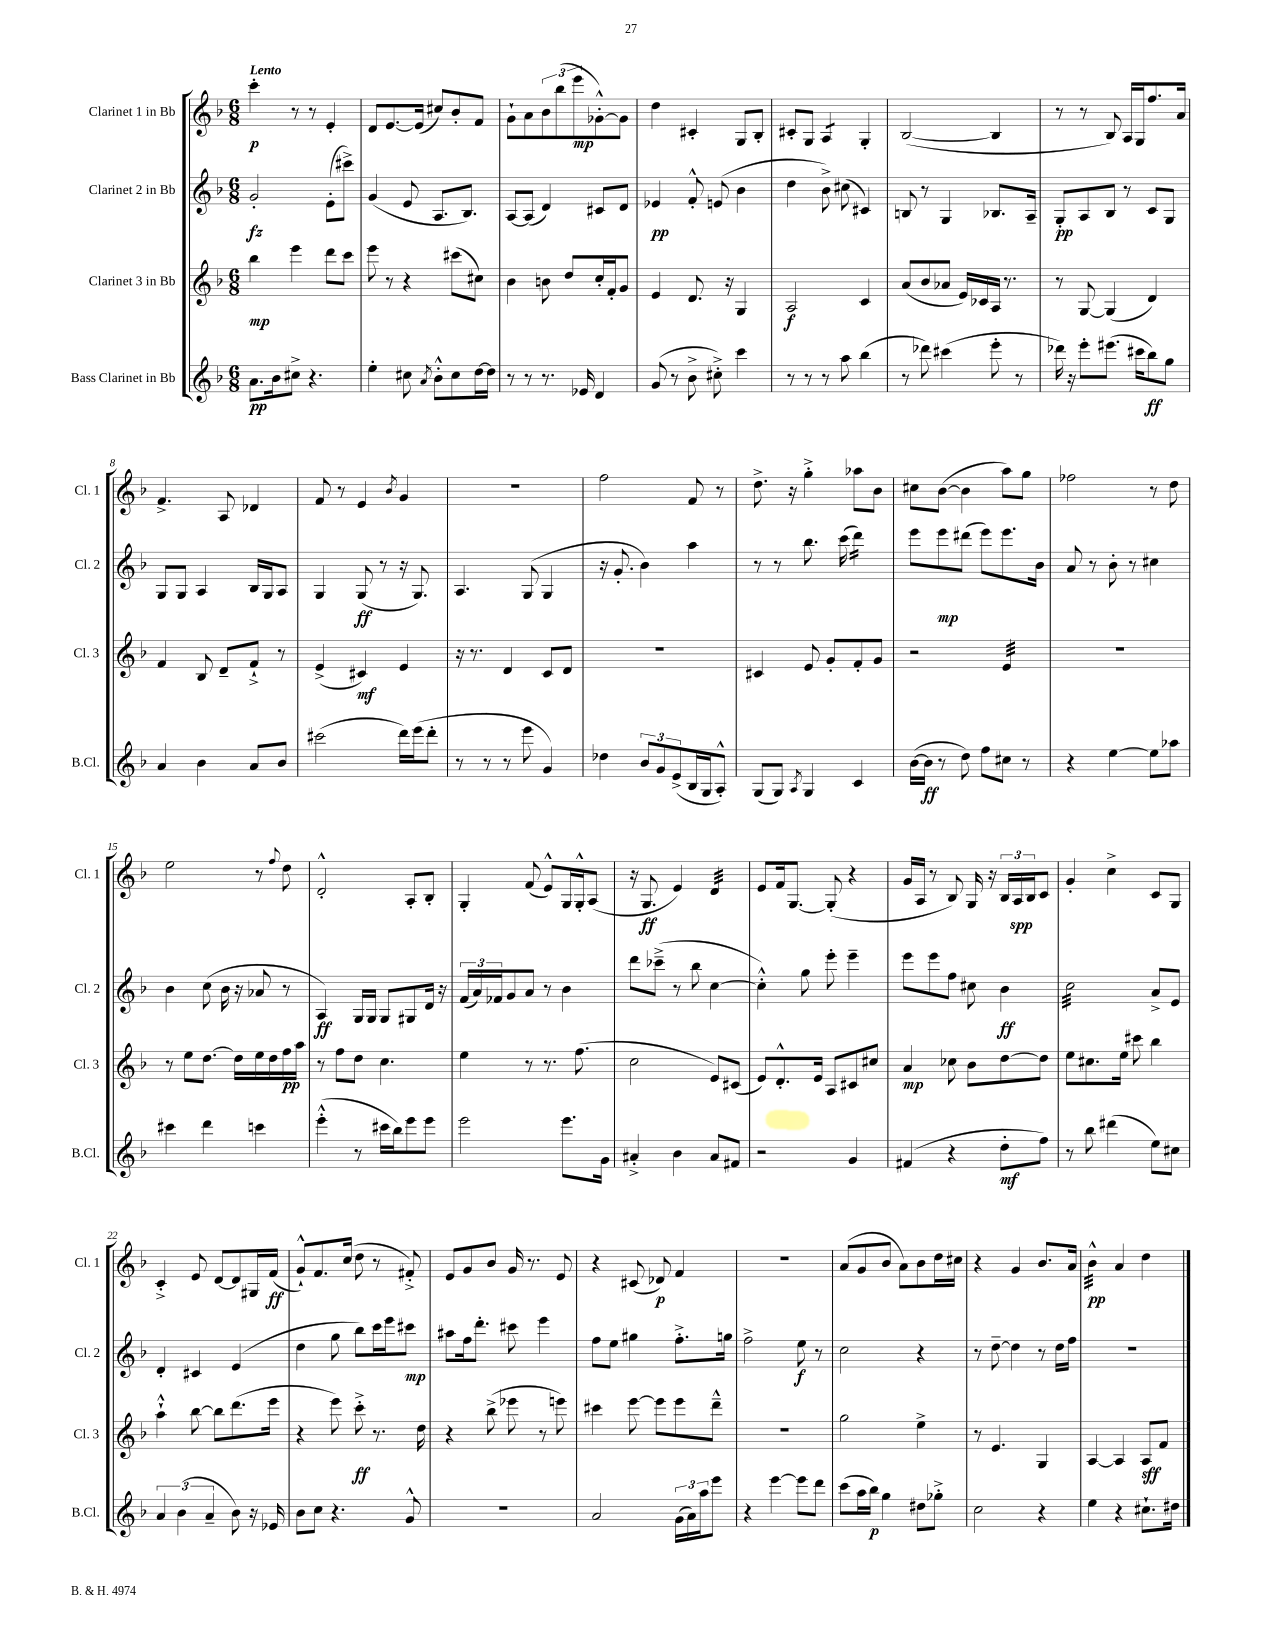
<<
\new StaffGroup <<
\new Staff = "s0" \with { instrumentName = "Clarinet 1 in Bb" shortInstrumentName = "Cl. 1" } {
    \clef treble \key f \major \numericTimeSignature \time 6/8 \tempo "Lento"
    c'''4-.\p r8 r8 e'4-. |
    d'8 e'8.~ e'16( cis''8) bes'8-. f'8 |
    g'8-! a'8 \tuplet 3/2 { bes'8 bes''8( e'''8\mp } ges'8~-.-^) ges'8 |
    d''4 cis'4-. g8 bes8-. |
    cis'8-. g8 a4:8 g4-. |
    bes2~( bes4 |
    r8 r8 bes8) a16 g16 f''8. a'16 |
    f'4.-> a8 des'4 |
    f'8 r8 e'4 \acciaccatura { bes'8 } g'4 |
    R2. |
    f''2 f'8 r8 |
    d''8.-> r16 g''4-.-> aes''8 bes'8 |
    cis''8 bes'8~( bes'4 a''8) g''8 |
    fes''2 r8 d''8 |
    e''2 r8 \appoggiatura { f''8 } d''8 |
    d'2-.-^ a8-. bes8-. |
    g4-. f'8( e'8-^) g16 g16-.-^ a8( |
    r16 g8.\ff e'4) d'4:32 |
    e'8 f'16 g8.~ g8-.( r4 |
    g'16 a16 r8 bes8) g16 r16 \tuplet 3/2 { bes16 a16\spp bes16 } c'8 |
    g'4-. c''4-> c'8 g8 |
    c'4-.-> e'8 d'8~ d'8 gis16 f'16\ff( |
    g'8-!-^) f'8. c''16( d''8 r8 fis'8-.->) |
    e'8 g'8 bes'8 g'16 r8. e'8 |
    r4 cis'8( des'8\p) f'4 |
    R2. |
    a'8( g'8 bes'8 a'8) bes'8 d''16 cis''16 |
    r4 g'4 bes'8. a'16 |
    bes'4:32-^\pp a'4 d''4 \bar "|." |
}
\new Staff = "s1" \with { instrumentName = "Clarinet 2 in Bb" shortInstrumentName = "Cl. 2" } {
    \clef treble \key f \major \numericTimeSignature \time 6/8
    g'2-.\fz e'8-.( cis'''8->) |
    g'4( e'8 a8. bes8.) |
    a8~ a8( d'4) cis'8 d'8 |
    ees'4\pp f'8-.-^ e'8( bes'4 |
    d''4 bes'8->) cis''8( cis'4) |
    b8 r8 g4 bes8. a16-- |
    g8-.\pp a8 bes8 r8 c'8 g8 |
    g8 g8 a4 bes16 g16 a8 |
    g4 g8\ff( r8 r16 g8.) |
    a4. g8( g4 |
    r16 g'8.-. bes'4) a''4 |
    r8 r8 bes''8. c'''16( d'''4:16) |
    e'''8 e'''8\mp dis'''8( e'''8) e'''8. bes'16 |
    a'8 r8 bes'8-. r8 cis''4 |
    bes'4 c''8( bes'16 r16 aes'8 r8 |
    a4\ff) g16 g16 g8 gis8 d'16 r16 |
    \tuplet 3/2 { f'16( a'16) fes'16 } g'8 a'8 r8 bes'4 |
    d'''8 ces'''8--->( r8 bes''8 c''4~ |
    c''4-.-^) g''8 e'''8-. e'''4-- |
    e'''8 e'''8 f''8 cis''8 bes'4\ff |
    c''2:32 a'8-> e'8 |
    d'4-. cis'4 e'4( |
    d''4 g''8 bes''8) c'''16 e'''16 cis'''8\mp |
    ais''8 f''16 d'''8.-. cis'''8 e'''4 |
    f''8 e''8 gis''4 f''8.-.-> g''16 |
    f''2-> e''8\f r8 |
    c''2 r4 |
    r8 d''8~-- d''4 r8 d''16 f''16 |
    R2. \bar "|." |
}
\new Staff = "s2" \with { instrumentName = "Clarinet 3 in Bb" shortInstrumentName = "Cl. 3" } {
    \clef treble \key f \major \numericTimeSignature \time 6/8
    bes''4\mp e'''4 d'''8 c'''8 |
    e'''8 r8 r4 cis'''8( cis''8) |
    bes'4 b'8 d''8 c''16-. f'16-. g'8 |
    e'4 d'8. r16 g4 |
    a2\f c'4 |
    a'8( bes'8 aes'8 e'16) ces'16 a16 r8. |
    r8 g8~ g4( d'4) |
    f'4 bes8 d'8-- f'8-!-> r8 |
    e'4->( cis'4\mf) e'4 |
    r16 r8. d'4 c'8 d'8 |
    R2. |
    cis'4 e'8 g'8-. f'8-. g'8 |
    r2 e'4:32 |
    R2. |
    r8 e''8 d''8.~ d''16 e''16 d''16 f''16\pp a''16 |
    r8 f''8 d''8 c''4. |
    e''4 r8 r8. f''8.( |
    c''2 e'8) cis'8( |
    e'8) d'8.-.-^ e'16 a8 cis'8 cis''8 |
    a'4\mp ces''8 bes'8 d''8~ d''8 |
    e''8 cis''8. e''16 cis'''8 bes''4 |
    a''4-!-^ bes''8~ bes''8 d'''8.( e'''16 |
    r4 e'''8) c'''8-.->\ff r8. d''16 |
    r4 bes''8->( ees'''8 r8 e'''8) |
    cis'''4 e'''8~ e'''8 e'''8 d'''8---^ |
    R2. |
    g''2 e''4-> |
    r8 e'4. g4 |
    a4~ a4 a8\sff f'8 \bar "|." |
}
\new Staff = "s3" \with { instrumentName = "Bass Clarinet in Bb" shortInstrumentName = "B.Cl." } {
    \clef treble \key f \major \numericTimeSignature \time 6/8
    a'8.\pp bes'16 cis''8-> r4. |
    e''4-. cis''8 \acciaccatura { a'8 } bes'8-.-^ cis''8 d''16~ d''16 |
    r8 r8 r8. ees'16 d'4 |
    g'8( r8 bes'8-> cis''8-.->) c'''4 |
    r8 r8 r8 a''8 bes''4( |
    r8 des'''8) cis'''4( e'''8-. r8 |
    des'''16) r16 e'''8-. eis'''8.( cis'''16 bes''8\ff) g''8 |
    a'4 bes'4 a'8 bes'8 |
    cis'''2( d'''16) e'''16( d'''8-. |
    r8 r8 r8 e'''8 g'4) |
    des''4 \tuplet 3/2 { bes'8 g'8 e'8->( } bes16 g16 a8-.-^) |
    g8( g8) \acciaccatura { a8 } g4 c'4 |
    bes'16~( bes'16\ff r8 d''8) f''8 cis''8 r8 |
    r4 e''4~ e''8 aes''8 |
    cis'''4 d'''4 c'''4 |
    e'''4-.-^( r8 cis'''16 bes''16) e'''8 e'''8 |
    e'''2 e'''8. g'16 |
    ais'4-.-> bes'4 ais'8 fis'8 |
    r2 g'4 |
    fis'4( r4 d''8-.\mf f''8) |
    r8 bes''8 dis'''4( e''8) cis''8 |
    \tuplet 3/2 { a'4 bes'4( a'4-- } bes'8) r16 ees'16 |
    bes'8 c''8 r4. g'8-^ |
    R2. |
    a'2 \tuplet 3/2 { g'16( a'16) a''16 } e'''8 |
    r4 e'''4~ e'''8 d'''8 |
    c'''8( a''16 bes''16\p) g''4 dis''8 ges''8-.-> |
    c''2 r4 |
    e''4 r4 cis''8.-! dis''16 \bar "|." |
}
>>
>>
